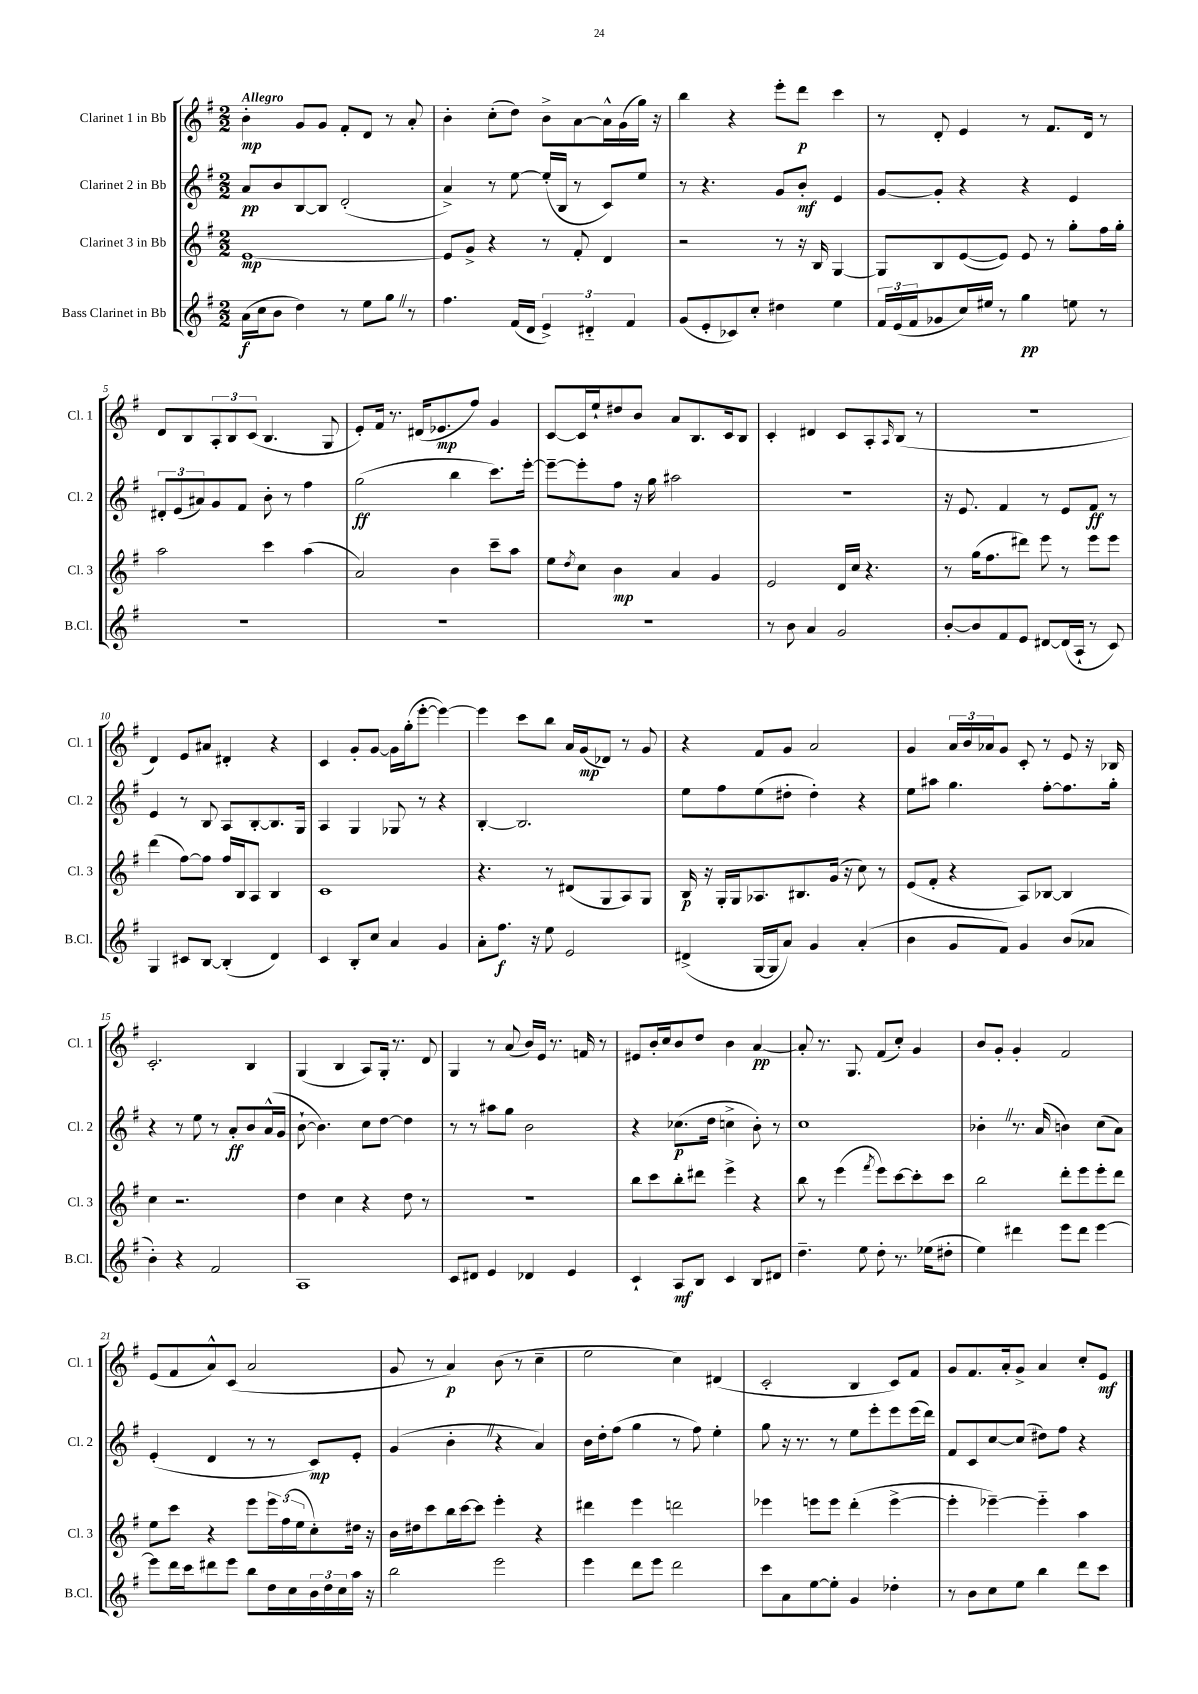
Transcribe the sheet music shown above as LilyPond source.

<<
\new StaffGroup <<
\new Staff = "s0" \with { instrumentName = "Clarinet 1 in Bb" shortInstrumentName = "Cl. 1" } {
    \clef treble \key g \major \numericTimeSignature \time 2/2 \tempo "Allegro"
    b'4-.\mp g'8 g'8 fis'8-. d'8 r8 a'8-. |
    b'4-. c''8-.( d''8) b'8-> a'8~ a'16-^ g'16( g''16) r16 |
    b''4 r4 e'''8-. d'''8\p c'''4 |
    r8 d'8-. e'4 r8 fis'8. d'16 r8 |
    d'8 b8 \tuplet 3/2 { a8-. b8 c'8( } b4. g8 |
    e'8-.) fis'16 r8. dis'16( ees'8.\mp fis''8) g'4 |
    c'8~ c'16 e''16-! dis''8 b'8 a'8 b8. c'16 b8 |
    c'4-. dis'4 c'8 a8-. \grace { a16 } b8( r8 |
    r1 |
    d'4) e'8 ais'8 dis'4-. r4 |
    c'4 g'8-. g'8~ g'16 g''16-.( e'''8~-. e'''4~) |
    e'''4 c'''8 b''8 a'16 g'16\mp( des'8) r8 g'8 |
    r4 fis'8 g'8 a'2 |
    g'4 \tuplet 3/2 { a'16 b'16 aes'16 } g'8 c'8-. r8 e'8 r16 bes16 |
    c'2.-. b4 |
    g4( b4 a8) g16-. r8. d'8 |
    g4 r8 a'8( b'16) e'16 r8. f'16 r8 |
    eis'8 b'16-. c''16 b'8 d''8 b'4 a'4~\pp |
    a'8-. r8. g8. fis'8( c''8-.) g'4 |
    b'8 g'8-. g'4-. fis'2 |
    e'8( fis'8 a'8-^) c'8( a'2 |
    g'8 r8 a'4\p) b'8( r8 c''4-- |
    e''2 c''4) dis'4( |
    c'2-. b4 c'8) fis'8 |
    g'8 fis'8. a'16-. g'8-> a'4 c''8-. e'8\mf \bar "|." |
}
\new Staff = "s1" \with { instrumentName = "Clarinet 2 in Bb" shortInstrumentName = "Cl. 2" } {
    \clef treble \key g \major \numericTimeSignature \time 2/2
    a'8\pp b'8 b8~ b8 d'2-.( |
    a'4->) r8 e''8~ e''16-.( b16 r8 c'8) e''8 |
    r8 r4. g'8 b'8-.\mf e'4 |
    g'8~ g'8-. r4 r4 e'4 |
    \tuplet 3/2 { dis'8-. e'8( ais'8) } g'8 fis'8 b'8-. r8 fis''4 |
    g''2\ff( b''4 c'''8.) e'''16~-. |
    e'''8~-- e'''8-. fis''8 r16 g''16 ais''2 |
    R1 |
    r16 e'8. fis'4 r8 e'8 fis'8\ff r8 |
    e'4 r8 b8 a8 b8~-. b8. g16 |
    a4 g4 ges8 r8 r4 |
    b4~-. b2. |
    e''8 fis''8 e''8( dis''8-. dis''4-.) r4 |
    e''8 ais''8 g''4. fis''8~-. fis''8. g''16-. |
    r4 r8 e''8 r8 a'8-.\ff b'8 a'16-^( g'16 |
    b'8~-! b'4.) c''8 d''8~ d''4 |
    r8 r8 ais''8 g''8 b'2 |
    r4 ces''8.\p( d''16 c''4-> b'8-.) r8 |
    c''1 |
    bes'4-. \once \override BreathingSign.text = \markup { \musicglyph "scripts.caesura.straight" } \breathe r8. a'16( b'4) c''8( a'8) |
    e'4-.( d'4 r8 r8 c'8\mp) e'8-. |
    g'4( b'4-. \once \override BreathingSign.text = \markup { \musicglyph "scripts.caesura.straight" } \breathe r4 a'4) |
    b'16 d''16-. fis''8( g''4 r8 fis''8) e''4-. |
    g''8 r16 r8. r8 e''8 e'''8-. e'''8 e'''16( d'''16) |
    fis'8 c'8 c''8~ c''8( dis''8) fis''8 r4 \bar "|." |
}
\new Staff = "s2" \with { instrumentName = "Clarinet 3 in Bb" shortInstrumentName = "Cl. 3" } {
    \clef treble \key g \major \numericTimeSignature \time 2/2
    e'1~\mp |
    e'8 g'8-> r4 r8 fis'8-. d'4 |
    r2 r8 r16 b16 g4~ |
    g8 b8 e'8~( e'8) e'8 r8 g''8-. fis''16 g''16-. |
    a''2 c'''4 a''4( |
    a'2) b'4 c'''8-- a''8 |
    e''8 \acciaccatura { d''8 } c''8 b'4\mp a'4 g'4 |
    e'2 d'16 c''16 r4. |
    r8 g''16( fis''8. dis'''8) e'''8 r8 e'''8 e'''8 |
    d'''4( fis''8~) fis''8 fis''16 b16 a8 b4 |
    c'1 |
    r4. r8 dis'8( g8 a8) g8 |
    b16\p r16 g16-. g16 aes8. bis8. g'16( r16 c''8) r8 |
    e'8( fis'8-. r4 a8) bes8~ bes4 |
    c''4 r2. |
    d''4 c''4 r4 d''8 r8 |
    R1 |
    b''8 c'''8 b''8-. dis'''8 e'''4-> r4 |
    b''8 r8 e'''4( \acciaccatura { fis'''8 } e'''8) c'''8~ c'''8-. c'''8 |
    b''2 d'''8-. e'''8 e'''8-. d'''8 |
    e''8 c'''8 r4 e'''8 \tuplet 3/2 { e'''16 fis''16( e''16 } c''8-.) dis''16 r16 |
    b'16 dis''16 c'''8 b''16 c'''16~ c'''8 e'''4-. r4 |
    dis'''4 e'''4 d'''2 |
    ees'''4 e'''8 e'''8 d'''4-.( e'''4~-> |
    e'''4-. ees'''4~--) ees'''4-_ a''4 \bar "|." |
}
\new Staff = "s3" \with { instrumentName = "Bass Clarinet in Bb" shortInstrumentName = "B.Cl." } {
    \clef treble \key g \major \numericTimeSignature \time 2/2
    a'16\f( c''16 b'8 d''4) r8 e''8 g''8 \once \override BreathingSign.text = \markup { \musicglyph "scripts.caesura.straight" } \breathe r8 |
    fis''4. fis'16( d'16 \tuplet 3/2 { e'4->) dis'4-_ fis'4 } |
    g'8( e'8-. ces'8) c''8-. dis''4 e''4 |
    \tuplet 3/2 { fis'16 e'16( fis'16 } ges'8 c''16) eis''16 r8 g''4\pp e''8 r8 |
    R1 |
    R1 |
    R1 |
    r8 b'8 a'4 g'2 |
    b'8~-. b'8 fis'8 e'8 dis'8~ dis'16( a16-! r8 c'8) |
    g4 cis'8 b8~ b4-.( d'4) |
    c'4 b8-. c''8 a'4 g'4 |
    a'8-. fis''8.\f r16 e''8 e'2 |
    dis'4->( g16~ g16 a'8) g'4 a'4-.( |
    b'4 g'8 fis'8) g'4 b'8( aes'8 |
    b'4-.) r4 fis'2 |
    a1 |
    c'8 dis'8 e'4 des'4 e'4 |
    c'4-! a8\mf b8 c'4 b8 dis'8 |
    d''4.-- e''8 d''8-. r8. ees''16( dis''8-. |
    e''4) dis'''4 e'''8 dis'''8 e'''4~ |
    e'''8 d'''16 c'''16 dis'''8 e'''8 b''8 d''16 c''16 \tuplet 3/2 { b'16 d''16 c''16 } a''16 r16 |
    b''2 e'''2 |
    e'''4 d'''8 e'''8 d'''2 |
    c'''8 a'8 e''8~ e''8-. g'4 des''4-. |
    r8 b'8 c''8 e''8 b''4 d'''8 c'''8 \bar "|." |
}
>>
>>
